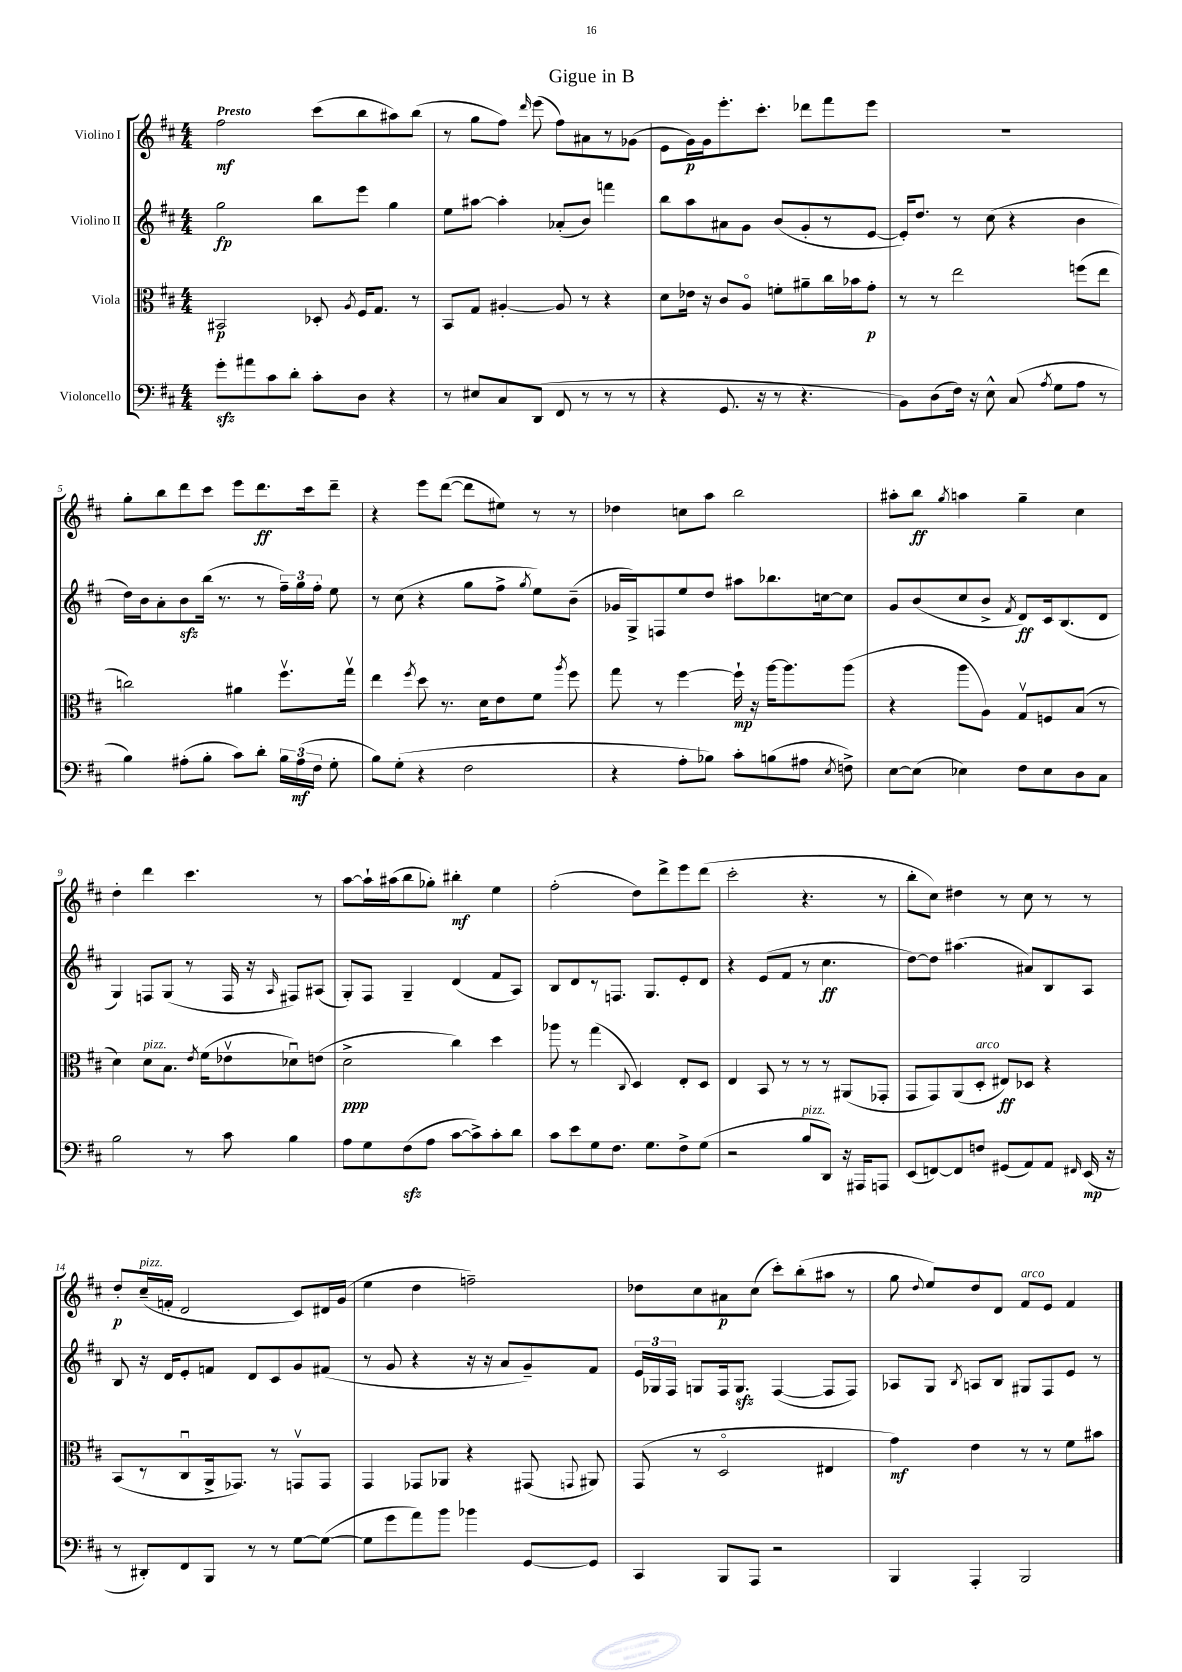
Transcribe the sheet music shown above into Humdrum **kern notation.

**kern	**dynam	**kern	**dynam	**kern	**dynam	**kern	**dynam
*part4	*part4	*part3	*part3	*part2	*part2	*part1	*part1
*staff4	*staff4	*staff3	*staff3	*staff2	*staff2	*staff1	*staff1
*I"Violoncello	*	*I"Viola	*	*I"Violino II	*	*I"Violino I	*
*clefF4	*	*clefC3	*	*clefG2	*	*clefG2	*
*k[f#c#]	*	*k[f#c#]	*	*k[f#c#]	*	*k[f#c#]	*
*M4/4	*	*M4/4	*	*M4/4	*	*M4/4	*
=1	=1	=1	=1	=1	=1	=1	=1
!	!	!	!	!	!	!LO:TX:a:B:t=Presto	!
8gzz'\L	.	2BB#X/	p	2gg\	fp	2ff#\	mf
8a#X\	.	.	.	.	.	.	.
8c#\	.	.	.	.	.	.	.
8d'\J	.	.	.	.	.	.	.
8c#'\L	.	8D-X'/	.	8bb\L	.	(8ccc#\L	.
.	.	8qA/	.	.	.	.	.
8D\J	.	16F#/KL	.	8eee\J	.	8bb\	.
.	.	8.G/J	.	.	.	.	.
4r	.	.	.	4gg\	.	8aa#X\)	.
.	.	8r	.	.	.	(8bb\J	.
=2	=2	=2	=2	=2	=2	=2	=2
8r	.	8BB/L	.	8ee\L	.	8r	.
8E#X/L	.	8G/J	.	[8aa#X\J	.	8gg\L	.
8C#/	.	[4A#X'/	.	4aa#'\]	.	8ff#\J)	.
.	.	.	.	.	.	16qqddd/	.
(8DD/J	.	.	.	.	.	(8eee\	.
8FF#/	.	8A#/]	.	(8a-X'/L	.	8ff#\L)	.
8r	.	8r	.	8b/J)	.	8a#X\	.
8r	.	4r	.	4fffn\	.	8r	.
8r	.	.	.	.	.	(8g-X\J	.
=3	=3	=3	=3	=3	=3	=3	=3
4r	.	8d\L	.	8bb\L	.	8e\L	.
.	.	16e-X\Jk	.	8aa\	.	16g\L)	p
.	.	16r	.	.	.	16g\J	.
8.GG/	.	8c#/L	.	8a#X\	.	8.eee'\	.
.	.	8A/J	.	8g\J	.	.	.
16r	.	.	.	.	.	8.ccc#'\J	.
8r	.	8fn'\L	.	(8b/L	.	.	.
4.r	.	8a#X~\	.	8g'/	.	8ddd-X\L	.
.	.	16cc#\L	.	8r	.	8fff#\	.
.	.	16b-X\J	.	.	.	.	.
.	.	8g'\J	p	[8e/J	.	8eee\J	.
=4	=4	=4	=4	=4	=4	=4	=4
8BB\L)	.	8r	.	16e'/KL])	.	1r	.
.	.	.	.	8.dd/J	.	.	.
(8D\	.	8r	.	.	.	.	.
16F#\Jk)	.	2ee\	.	8r	.	.	.
16r	.	.	.	.	.	.	.
8E^^\	.	.	.	(8cc#\	.	.	.
(8C#/	.	.	.	4r	.	.	.
8qA/	.	.	.	.	.	.	.
8G\L	.	.	.	.	.	.	.
8A\J	.	(8ffn\L	.	4b\	.	.	.
8r	.	8ee\J	.	.	.	.	.
!!LO:LB:g=z
=5	=5	=5	=5	=5	=5	=5	=5
4B\)	.	2ccn\)	.	16dd\LL)	.	8gg'\L	.
.	.	.	.	16b\J	.	.	.
.	.	.	.	8a'\	.	8bb\	.
(8A#X'\L	.	.	.	8bzz\	.	8ddd\	.
8B'\J	.	.	.	(16bb\Jk	.	8ccc#\J	.
.	.	.	.	8.r	.	.	.
8c#\L)	.	4a#X\	.	.	.	8eee\L	.
8d'\J	.	.	.	8r	.	8.ddd\	ff
24B\LL	.	8.ff#v\L	.	24ff#~\LL)	.	.	.
(24A#\	mf	.	.	24gg\	.	.	.
.	.	.	.	.	.	16ccc#\k	.
24F#\JJ	.	.	.	24ff#'\JJ	.	.	.
8G'\	.	.	.	8ee\	.	8ddd~\J	.
.	.	16ggv\Jk	.	.	.	.	.
=6	=6	=6	=6	=6	=6	=6	=6
8B\L)	.	4ee\	.	8r	.	4r	.
(8G'\J	.	.	.	(8cc#\	.	.	.
.	.	8qff#/	.	.	.	.	.
4r	.	8dd\	.	4r	.	8eee\L	.
.	.	8.r	.	.	.	([8ddd\J	.
2F#\	.	.	.	8gg\L	.	8ddd\L]	.
.	.	16d\KL	.	.	.	.	.
.	.	8e\	.	8ff#^\J	.	8ee#X\J)	.
.	.	.	.	8qgg/	.	.	.
.	.	8f#\J	.	8ee\L)	.	8r	.
.	.	8qaa/	.	.	.	.	.
.	.	8ff#\	.	(8b~\J	.	8r	.
=7	=7	=7	=7	=7	=7	=7	=7
4r	.	8gg\	.	16g-X/LL	.	4dd-X\	.
.	.	.	.	16G^/J)	.	.	.
.	.	8r	.	8Fn/	.	.	.
8A'\L	.	[4ff#\	.	8ee/	.	8ccn\L	.
8B-X\J)	.	.	.	8dd/J	.	8aa\J	.
8c#'\L	.	16ff#`\]	mp	8aa#X\L	.	2bb\	.
.	.	16r	.	.	.	.	.
(8Bn\	.	[16aa\KL	.	8.bb-X\	.	.	.
.	.	8.aa\]	.	.	.	.	.
8A#X\J	.	.	.	.	.	.	.
.	.	.	.	[16ccn\k	.	.	.
8qE/	.	.	.	.	.	.	.
8Fn^\)	.	(8aa\J	.	8cc\J]	.	.	.
=8	=8	=8	=8	=8	=8	=8	=8
[8E\L	.	4r	.	8g/L	.	8aa#X'\L	.
(8E\J]	.	.	.	(8b/	.	8bb\J	ff
.	.	.	.	.	.	8qgg/	.
4E-X\)	.	8aa\L	.	8cc#/	.	4aan\	.
.	.	8A\J)	.	8b^/J	.	.	.
.	.	.	.	8qf#/	.	.	.
8F#\L	.	8Gv/L	.	8d/L)	ff	4gg~\	.
8E-\	.	8Fn/	.	16c#/k	.	.	.
.	.	.	.	(8.B/	.	.	.
8D\	.	(8B/J	.	.	.	4cc#\	.
8C#\J	.	8r	.	8d/J	.	.	.
!!LO:LB:g=z
=9	=9	=9	=9	=9	=9	=9	=9
2B\	.	4d\)	.	4G/)	.	4dd'\	.
!	!	!LO:TX:a:i:t=pizz.	!	!	!	!	!
.	.	8d\L	.	8Fn/L	.	4ddd\	.
.	.	8.B\J	.	(8G/J	.	.	.
8r	.	.	.	8r	.	4.ccc#\	.
.	.	8qe/	.	.	.	.	.
.	.	(16f#\KL	.	.	.	.	.
8c#\	.	8e-Xv\	.	16F/	.	.	.
.	.	.	.	16r	.	.	.
.	.	.	.	16qqA/	.	.	.
4B\	.	8d-Xu\)	.	8F#X/L)	.	.	.
.	.	(8en\J	.	(8A#X/J	.	8r	.
=10	=10	=10	=10	=10	=10	=10	=10
8A\L	.	2d^\	ppp	8G'/L)	.	[8aa\L	.
8G\	.	.	.	8F#/J	.	16aa`\L]	.
.	.	.	.	.	.	(16aa#X\J	.
(8F#zz\	.	.	.	4G~/	.	8bb\	.
8A\J	.	.	.	.	.	8gg-X'\J)	.
[8c#\L	.	4cc#\)	.	(4d/	.	4bb#X'\	mf
8c#^\])	.	.	.	.	.	.	.
8c#'\	.	4dd\	.	8f#/L	.	4ee\	.
8d\J	.	.	.	8A/J)	.	.	.
=11	=11	=11	=11	=11	=11	=11	=11
8c#\L	.	8aa-X\	.	8B/L	.	(2ff#'\	.
8e\	.	8r	.	8d/	.	.	.
8G\	.	(4gg\	.	8r	.	.	.
8.F#\J	.	.	.	8.Fn/J	.	.	.
.	.	8qqC#/	.	.	.	.	.
.	.	4D/)	.	.	.	8dd\L)	.
8.G\L	.	.	.	8.G/L	.	.	.
.	.	.	.	.	.	8ddd^\	.
8F#^\	.	8E'/L	.	8e'/	.	8eee\	.
(8G\J	.	8D/J	.	8d/J	.	(8ddd\J	.
=12	=12	=12	=12	=12	=12	=12	=12
2r	.	4E/	.	4r	.	2ccc#'\	.
.	.	8BB/	.	(8e/L	.	.	.
.	.	8r	.	8f#/J	.	.	.
!LO:TX:a:i:t=pizz.	!	!	!	!	!	!	!
8B/L	.	8r	.	8r	.	4.r	.
8DD/J)	.	8r	.	4.cc#\	ff	.	.
16r	.	(8AA#X/L	.	.	.	.	.
16AAA#X/KL	.	.	.	.	.	.	.
8AAAn/J	.	8GG-X'/J	.	.	.	8r	.
=13	=13	=13	=13	=13	=13	=13	=13
(8EE/L	.	8GG/L	.	[8dd\L)	.	8bb'\L	.
[8FFn/)	.	8GG/)	.	8dd\J]	.	8cc#\J)	.
8FF/]	.	(8AA/	.	(4.aa#X\	.	4dd#X\	.
!	!	!LO:TX:a:i:t=arco	!	!	!	!	!
8Fn/J	.	8D'/J	.	.	.	.	.
(8GG#X/L	.	8E#X/L)	ff	.	.	8r	.
8AA/)	.	8D-X/J	.	8a#X/L)	.	8cc#\	.
8AA/J	.	4r	.	8B/	.	8r	.
16qqFF#X/	.	.	.	.	.	.	.
(16EE/	mp	.	.	8A/J	.	8r	.
16r	.	.	.	.	.	.	.
!!LO:LB:g=z
=14	=14	=14	=14	=14	=14	=14	=14
8r	.	(8BB/L	.	8B/	.	8dd'/L	p
!	!	!	!	!	!	!LO:TX:a:i:t=pizz.	!
8DD#X'/L)	.	8r	.	16r	.	(16cc#~/L	.
.	.	.	.	16d/KL	.	16fn'/JJ	.
8FF#/	.	8C#u/	.	8e'/	.	2d/	.
8BBB/J	.	16AA^/k	.	8fn/J	.	.	.
.	.	8.GG-X/J)	.	.	.	.	.
8r	.	.	.	8d/L	.	.	.
8r	.	8r	.	8c#/	.	.	.
[8G\L	.	8GGnv/L	.	8g/	.	8c#/L)	.
(8G\J_	.	8GG/J	.	(8f#X/J	.	16d#X/L	.
.	.	.	.	.	.	(16g/JJ	.
=15	=15	=15	=15	=15	=15	=15	=15
8G\L]	.	4GG/	.	8r	.	4ee\	.
8g\	.	.	.	8g/	.	.	.
8a\)	.	8GG-X/L	.	4r	.	4dd\	.
8b\J	.	8AA-X/J	.	.	.	.	.
4b-X\	.	4r	.	16r	.	2ffn~\)	.
.	.	.	.	16r	.	.	.
.	.	.	.	8a/L	.	.	.
[8GG/L	.	(8GG#X/	.	8g~/)	.	.	.
.	.	8qqGGn/	.	.	.	.	.
8GG/J]	.	8AA#X/)	.	8f#/J	.	.	.
=16	=16	=16	=16	=16	=16	=16	=16
4CC#/	.	(8GG/	.	24e/LL	.	8dd-X\L	.
.	.	.	.	24G-X/	.	.	.
.	.	.	.	24F#/JJ	.	.	.
.	.	8r	.	8Gn/L	.	8cc#\	.
8BBB/L	.	2D/	.	16F#/k	.	8a#X\	p
.	.	.	.	8.Gzz/J	.	.	.
8AAA/J	.	.	.	.	.	(8cc#\J	.
2r	.	.	.	([4F#/	.	8ccc#'\L)	.
.	.	.	.	.	.	(8bb'\	.
.	.	4E#X/	.	8F#/L]	.	8aa#X\J	.
.	.	.	.	8F#/J)	.	8r	.
=17	=17	=17	=17	=17	=17	=17	=17
4BBB/	.	4g\)	mf	8A-X/L	.	8gg\	.
.	.	.	.	.	.	8qqdd/	.
.	.	.	.	8G/J	.	8ee/L)	.
.	.	.	.	8qB/	.	.	.
4AAA'/	.	4e\	.	8An/L	.	8dd/	.
.	.	.	.	8B/J	.	8d/J	.
!	!	!	!	!	!	!LO:TX:a:i:t=arco	!
2BBB/	.	8r	.	8G#X/L	.	8f#/L	.
.	.	8r	.	8F#/	.	8e/J	.
.	.	8f#\L	.	8e/J	.	4f#/	.
.	.	8b#X\J	.	8r	.	.	.
==	==	==	==	==	==	==	==
*-	*-	*-	*-	*-	*-	*-	*-
